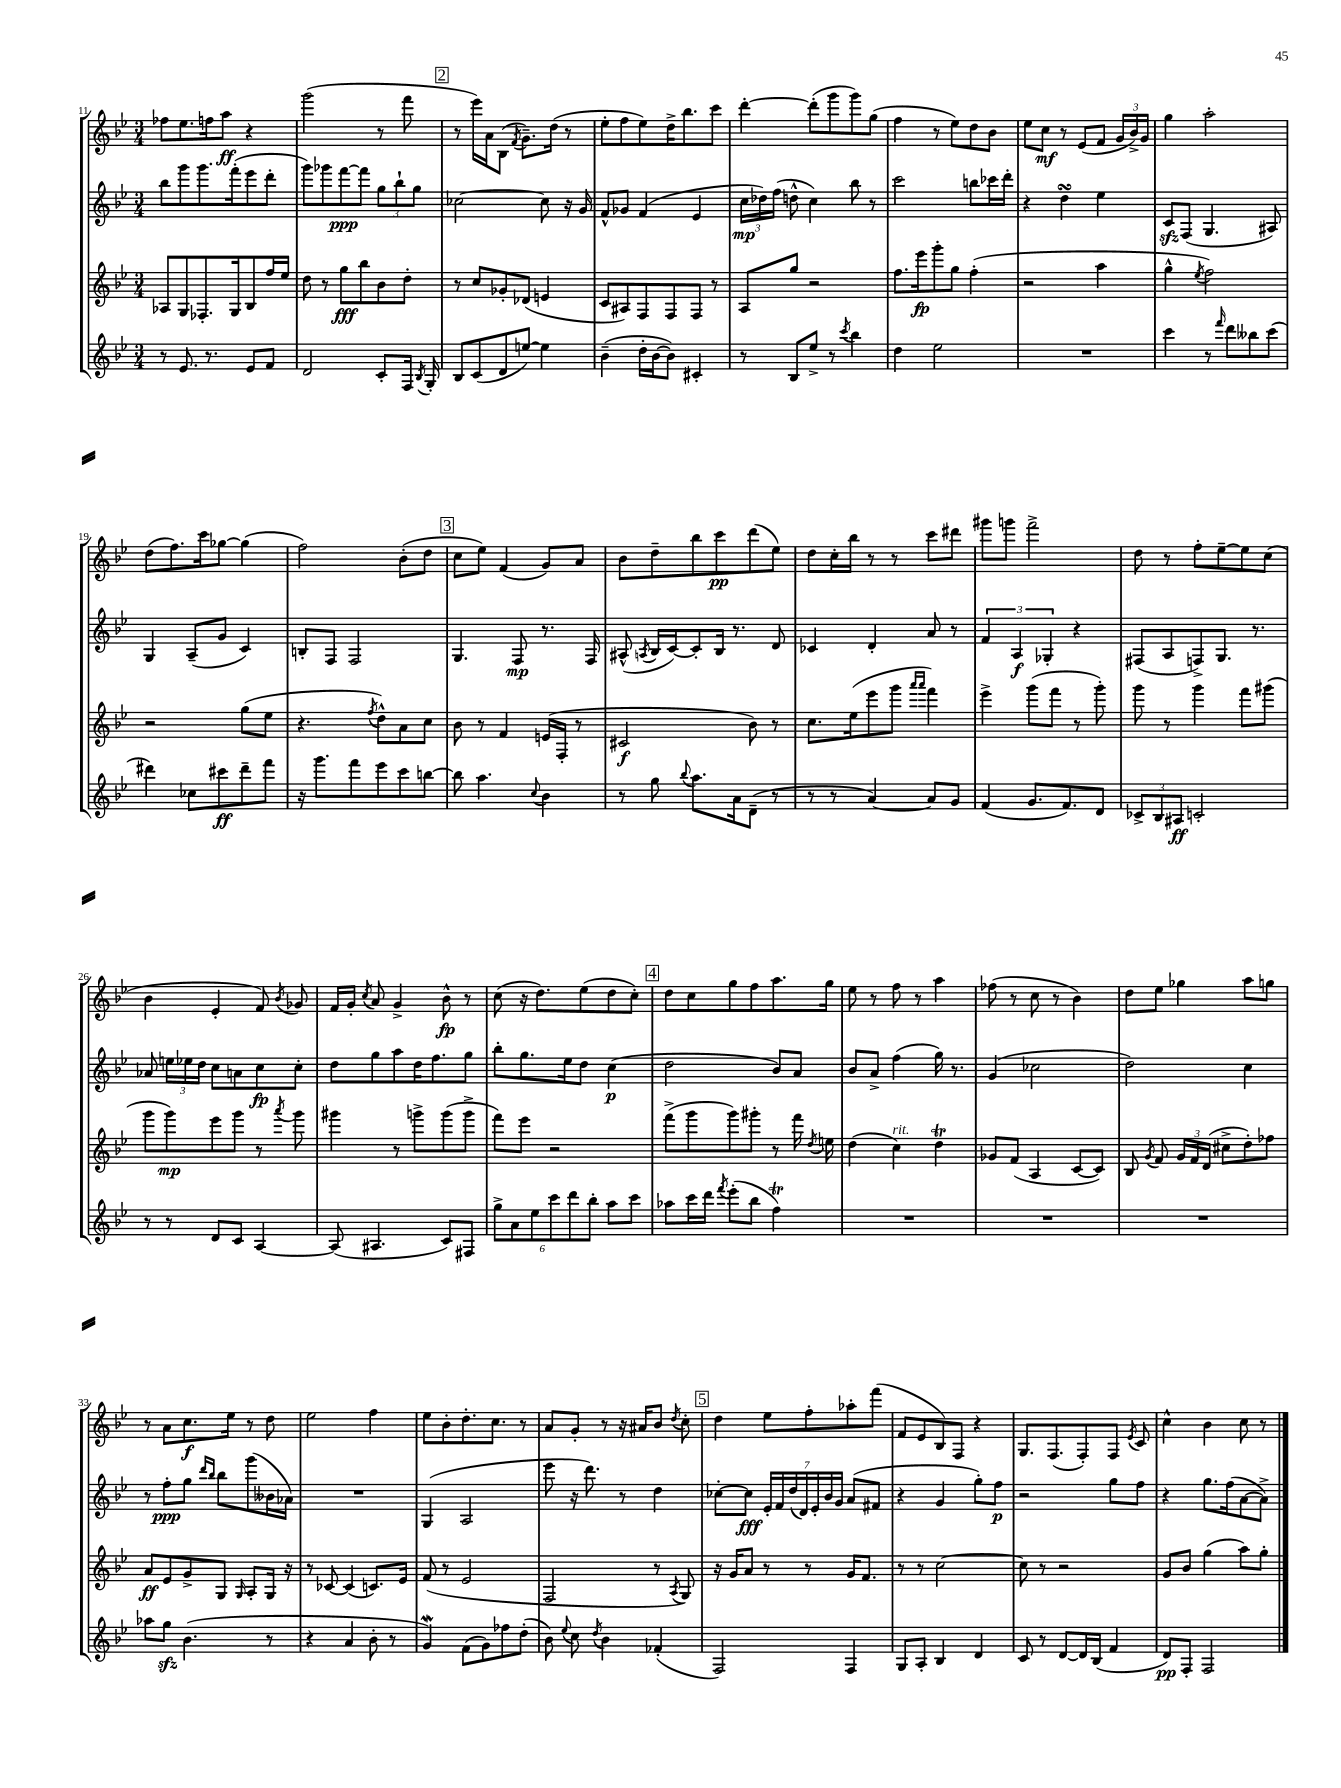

**kern	**kern	**kern	**kern
*staff4	*staff3	*staff2	*staff1
*clefG2	*clefG2	*clefG2	*clefG2
*k[b-e-]	*k[b-e-]	*k[b-e-]	*k[b-e-]
*M3/4	*M3/4	*M3/4	*M3/4
8r	8A-	8bb-	8ff-
8.e-	8G	8ggg	8.ee-
.	8.F-'	8.ggg	.
8.r	.	.	16ff
.	.	.	8aa
.	16G	(16fff'	.
8e-	8B-	8eee-	4r
8f	16ff	8ddd'	.
.	16ee-	.	.
=	=	=	=
2d	8dd	8ggg)	(2ggg
.	8r	8ggg-	.
.	8gg	[8fff	.
.	8bb-	8fff]	.
8c'	8b-	12gg	8r
.	.	12bb-`	.
16F	8dd'	.	8fff
.	.	12gg	.
8qB-	.	.	.
16G'	.	.	.
=	=	=	=
8B-	8r	[2cc-	8r
(8c	8cc	.	16eee-)
.	.	.	16a
8d	8g-'	.	(8B-
.	.	.	8qf
[8ee)	(8d-	.	8.g~)
4ee]	4e	8cc-]	.
.	.	.	(16dd
.	.	16r	8r
.	.	16g	.
=	=	=	=
(4b-~	8c	8f^^	8ee-'
.	8A#)	8g-	8ff
16dd'	8F	(4f	8ee-)
[16b-	.	.	.
8b-])	8F	.	16dd^
.	.	.	8.bb-
4c#'	8F	4e-	.
.	8r	.	8ccc
=	=	=	=
8r	8A	24cc	[4ddd'
.	.	24dd-)	.
.	.	(24ff	.
8B-	8gg	8dd^^	.
8ee-^	2r	4cc)	(8ddd']
8r	.	.	8ggg
8qccc	.	.	.
4bb-	.	8bb-	8ggg)
.	.	8r	(8gg
=	=	=	=
4dd	8.ff	2ccc	4ff
.	16eee-	.	.
2ee-	8ggg'	.	8r
.	8gg	.	8ee-)
.	(4ff'	8bb	8dd
.	.	16ccc-	8b-
.	.	16ddd'	.
=	=	=	=
2.r	2r	4r	8ee-
.	.	.	8cc
.	.	4dd	8r
.	.	.	(8e-
.	4aa	4ee-	8f
.	.	.	24g
.	.	.	24b-^)
.	.	.	24g
=	=	=	=
4ccc	4gg^^	8c	4gg
.	.	(8F	.
.	8qee-	.	.
8r	2ff)	4.G	2aa'
16qqfff	.	.	.
8ddd	.	.	.
8bb--	.	.	.
(8ccc	.	8A#)	.
=	=	=	=
4ddd#)	2r	4G	(8dd
.	.	.	8.ff)
8cc-	.	(8A~	.
.	.	.	16ccc
8ccc#	.	8g	[8gg-
8ddd#~	(8gg	4c)	(4gg-]
8fff	8ee-	.	.
=	=	=	=
16r	4.r	8B'	2ff)
8.ggg	.	.	.
.	.	8F	.
8fff	.	2F	.
.	8qff	.	.
8eee-	8dd^^)	.	.
8ccc	8a	.	(8b-'
[8bb	8cc	.	8dd
=	=	=	=
8bb]	8b-	4.G	8cc
4.aa	8r	.	8ee-)
.	4f	.	(4f
.	.	8F	.
8qqcc	.	.	.
4b-	(16e	8.r	8g)
.	16F'	.	.
.	8r	.	8a
.	.	16F	.
=	=	=	=
8r	2c#	(8A#^^	8b-
.	.	8qA	.
8gg	.	16B-	8dd~
.	.	[16c)	.
8qqbb-	.	.	.
8.aa	.	8c']	8bb-
.	.	16B-	8ccc
16a	.	8.r	.
(8d~	8b-)	.	(8ddd
8r	8r	8d	8ee-)
=	=	=	=
8r	8.cc	4c-	8dd
8r	.	.	16cc'
.	(16ee-	.	16bb-
[4a)	8eee-	4d'	8r
.	8ggg	.	8r
.	16qqaaa	.	.
.	16qqaaa	.	.
8a]	4fff)	8a	8ccc
8g	.	8r	8ddd#
=	=	=	=
(4f	4eee-^	6f	8ggg#
.	.	.	8ggg
.	.	6A	.
8.g	(8ggg	.	2fff^
.	.	6G-'	.
.	8fff	.	.
8.f)	.	.	.
.	8r	4r	.
8d	8ggg')	.	.
=	=	=	=
12c-^	8ggg	(8F#	8dd
12B-	.	.	.
.	8r	8A	8r
12A#	.	.	.
2c'	4ggg	8F^)	8ff'
.	.	8.G	[8ee-~
.	8fff	.	8ee-]
.	.	8.r	.
.	(8ggg#	.	(8cc
=	=	=	=
8r	8ggg	8a-	4b-
8r	8ggg)	24ee	.
.	.	24ee-	.
.	.	24dd	.
8d	8eee-	8cc	4e-'
8c	8ggg	8a	.
[4A	8r	8cc	8f)
.	8qaaa	.	8qb-
.	8ggg	8cc'	8g-
=	=	=	=
(8A]	4ggg#	8dd	16f
.	.	.	16g'
.	.	.	8qcc
4.A#	.	8gg	8a
.	8r	8aa	4g^
.	8ggg^	16dd	.
.	.	8.ff	.
8c)	(8ggg	.	8b-^^
8F#	8ggg^	8gg	8r
=	=	=	=
12gg^	8fff)	8bb-'	(8cc
12a	.	.	.
.	8eee-	8.gg	16r
12ee-	.	.	.
.	.	.	8.dd)
12ccc	2r	.	.
.	.	16ee-	.
12ddd	.	.	.
.	.	8dd	(8ee-
12bb-'	.	.	.
8aa	.	(4cc	8dd
8ccc	.	.	8cc')
=	=	=	=
8aa-	(8fff^	2dd	8dd
16ccc	8ggg	.	8cc
16ddd	.	.	.
8qfff	.	.	.
(8eee-'	8ggg)	.	8gg
8bb-	8ggg#'	.	8ff
4ff)	8r	8b-)	8.aa
.	16fff	8a	.
.	8qdd	.	.
.	16ee	.	16gg
=	=	=	=
2.r	(4dd	8b-	8ee-
.	.	8a^	8r
.	4cc)	(4ff	8ff
.	.	.	8r
.	4dd	16gg)	4aa
.	.	8.r	.
=	=	=	=
2.r	8g-	(4g	(8ff-
.	(8f	.	8r
.	4A	2cc-	8cc
.	.	.	8r
.	[8c	.	4b-)
.	8c])	.	.
=	=	=	=
2.r	8B-	2dd)	8dd
.	8qg	.	.
.	8f	.	8ee-
.	24g	.	4gg-
.	24f	.	.
.	(24d	.	.
.	8cc#^	.	.
.	8dd')	4cc	8aa
.	8ff-	.	8gg
=	=	=	=
8aa-	8a	8r	8r
8gg	8e-	8ff'	8a
(4.b-	8g^	8gg	8.cc
.	.	16qqddd	.
.	.	16qqbb-	.
.	8G	8bb-	.
.	.	.	16ee-
.	16qqG	.	.
.	8A'	(8ggg	8r
8r	16G	16b--	8dd
.	16r	16a-)	.
=	=	=	=
4r	8r	2.r	2ee-
.	[8c-	.	.
4a	(4c-]	.	.
8b-'	8.c)	.	4ff
8r	.	.	.
.	16e-	.	.
=	=	=	=
4g)	(8f	(4G	8ee-
.	8r	.	8b-'
(8f	2e-	2A	8.dd'
8g)	.	.	.
.	.	.	8.cc
8ff-	.	.	.
(8dd'	.	.	8r
=	=	=	=
8b-)	2F	8eee-	8a
8qqee-	.	.	.
8cc	.	16r	8g'
.	.	8.ddd)	.
8qdd	.	.	.
4b-	.	.	8r
.	.	8r	16r
.	.	.	16a#
(4f-'	8r	4dd	8b-
.	8qA	.	8qdd
.	8G)	.	8cc'
=	=	=	=
2F)	16r	[8cc-'	4dd
.	16g	.	.
.	8a	8cc-]	.
.	8r	28e-'	8ee-
.	.	28f	.
.	.	(28dd	.
.	.	28d)	.
.	8r	.	8ff'
.	.	28e-'	.
.	.	28b-	.
.	.	28g	.
4F	16g	(8a	8aa-'
.	8.f	.	.
.	.	8f#	(8fff
=	=	=	=
8G	8r	4r	8f
8A'	8r	.	8e-
4B-	[2cc	4g	8B-)
.	.	.	8F
4d	.	8gg')	4r
.	.	8ff	.
=	=	=	=
8c	8cc]	2r	8.G
8r	8r	.	.
.	.	.	(8.F
[8d	2r	.	.
16d]	.	.	8F')
(16B-	.	.	.
4f	.	8gg	8F
.	.	.	8qe-
.	.	8ff	8c
=	=	=	=
8d)	8g	4r	4cc^^
8F'	8b-	.	.
2F	(4gg	8.gg	4b-
.	.	(16ff	.
.	8aa)	[8a	8cc
.	8gg'	8a^])	8r
==	==	==	==
*-	*-	*-	*-
